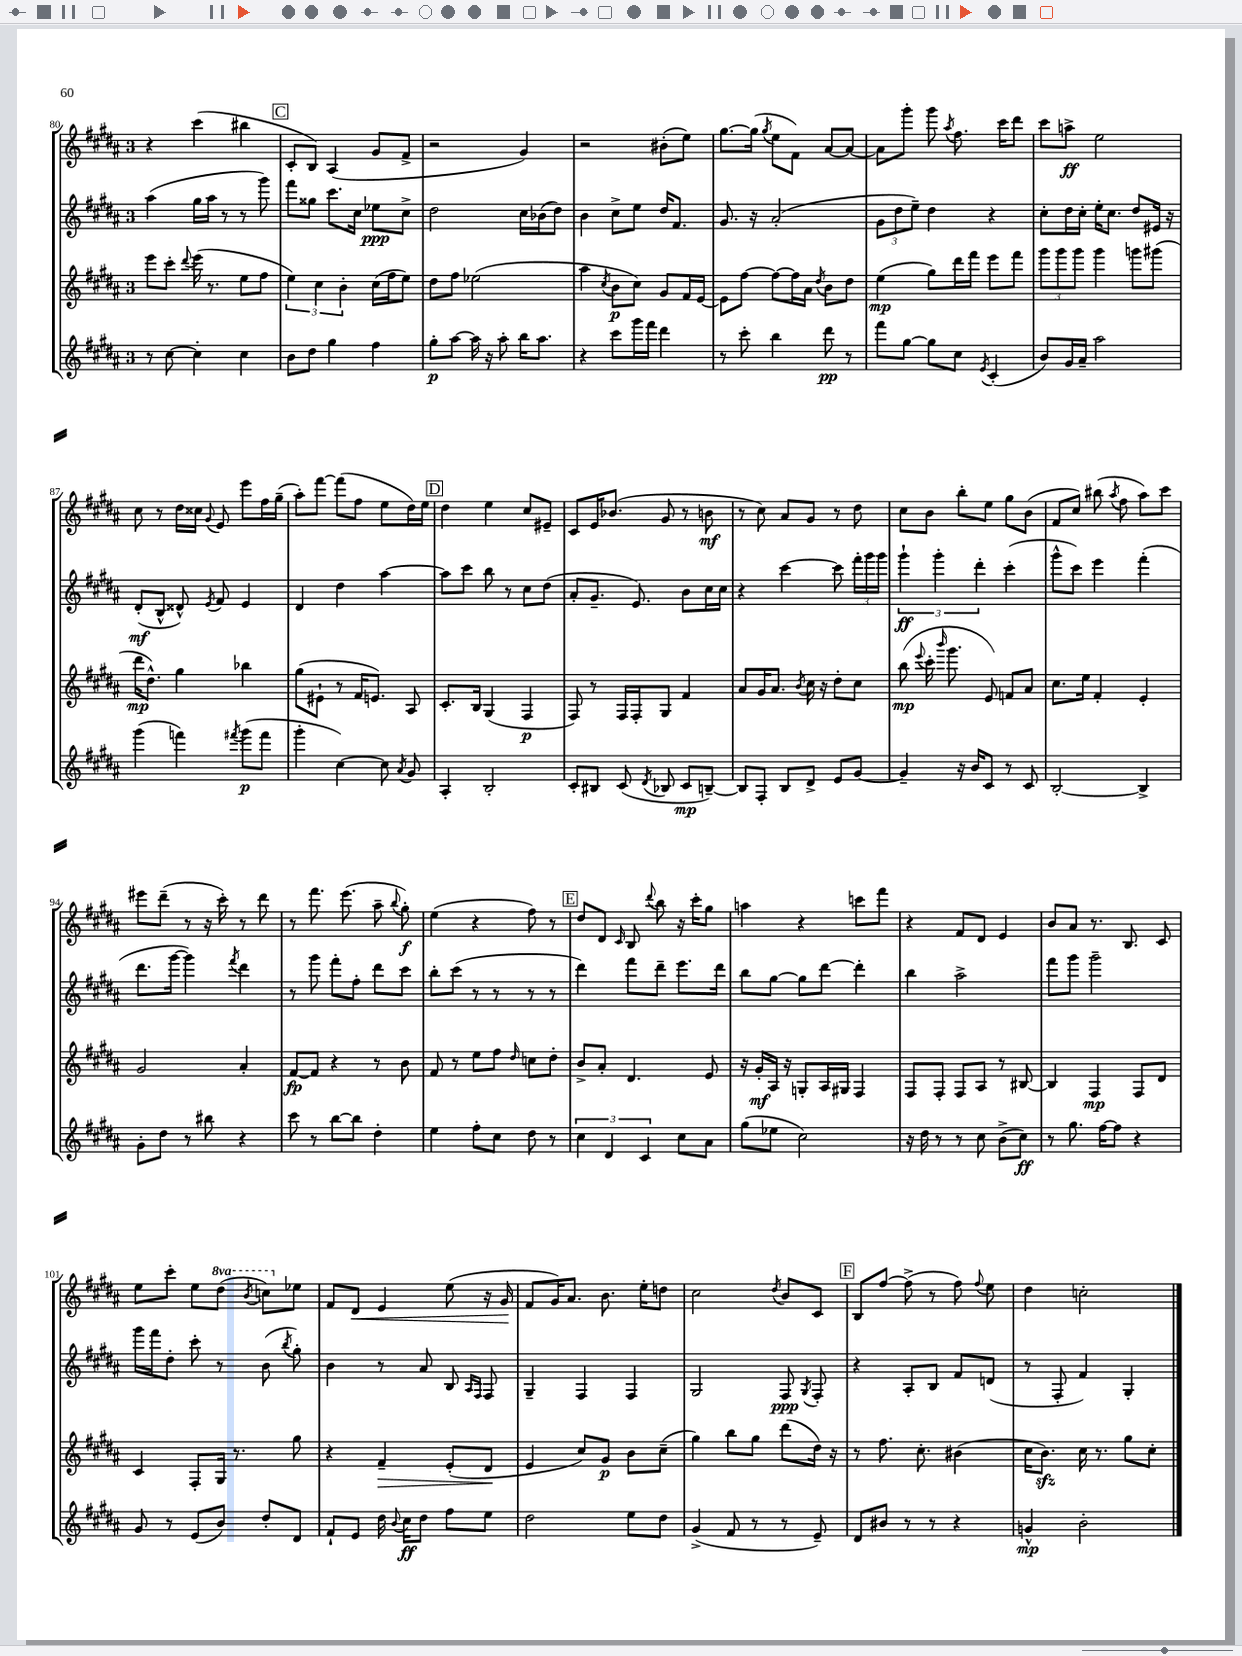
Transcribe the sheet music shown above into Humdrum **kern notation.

**kern	**kern	**kern	**kern
*staff4	*staff3	*staff2	*staff1
*clefG2	*clefG2	*clefG2	*clefG2
*k[f#c#g#d#a#]	*k[f#c#g#d#a#]	*k[f#c#g#d#a#]	*k[f#c#g#d#a#]
*M3/4	*M3/4	*M3/4	*M3/4
8r	8eee	(4aa#	4r
[8cc#	8ccc#'	.	.
.	8qqddd#	.	.
4cc#']	(16eee	16gg#	(4ccc#
.	8.r	16aa#	.
.	.	8r	.
4cc#	8ee	8r	4bb#
.	8ff#	8ggg#)	.
=	=	=	=
8b	6ee)	8fff#	8c#'
8dd#	.	8gg##	8B)
.	6cc#	.	.
4gg#	.	8.ccc#	(4A#
.	6b'	.	.
.	.	16cc#	.
4ff#	(16cc#	8ee-	8g#
.	16ff#	.	.
.	8ee)	8cc#^	8f#^
=	=	=	=
8gg#'	8dd#	2dd#	2r
[8aa#	8ff#	.	.
16aa#]	(2ee-	.	.
16r	.	.	.
8aa#'	.	.	.
16bb	.	16cc#	4g#)
8.aa#	.	(16b-	.
.	.	8dd#)	.
=	=	=	=
4r	4aa#	4b	2r
.	8qcc#	.	.
8ccc#	8b	8cc#^	.
16ggg#	8cc#)	8ee	.
16fff#	.	.	.
4ddd#	8g#	16dd#	(8b#'
.	.	8.f#	.
.	16f#	.	8ee)
.	[16e	.	.
=	=	=	=
8r	8e]	8.g#	[8.gg#
8ccc#'	[8ff#	.	.
.	.	16r	(16gg#]
.	.	.	8qgg#
4bb	8ff#_	(2a#'	8ee
.	16ff#]	.	8f#)
.	16a#	.	.
.	8qdd#	.	.
8ddd#	8b	.	[8a#
8r	8dd#	.	8a#_
=	=	=	=
8fff#	(4ee	12g#	8a#]
.	.	12dd#	.
[8gg#	.	.	8ggg#'
.	.	12ee~)	.
8gg#]	8gg#)	4dd#	8ggg#
.	.	.	8qaa#
8cc#	16ddd#	.	8.ff#
.	16fff#	.	.
8qe	.	.	.
(4c#'	8eee	4r	.
.	.	.	16ccc#
.	8fff#	.	8ddd#
=	=	=	=
8b)	12ggg#	8cc#'	8ccc#
.	12ggg#	.	.
16g#	.	16dd#	8aa^
.	12ggg#	.	.
16a#~	.	16cc#'	.
2aa#	4ggg#	16ee'	2ee
.	.	8.cc#	.
.	8ggg	8dd#	.
.	(8ggg#	16e#	.
.	.	16r	.
=	=	=	=
(4ggg#	16ddd#	(8d#'	8cc#
.	8.dd#^^)	.	.
.	.	8B^^	8r
4fff)	4gg#	8d##^^)	16dd#
.	.	.	16cc##
.	.	8qe	8qqg#
.	.	8f#	8e
8qfff#	.	.	.
(8ggg#	4bb-	4e	8eee
8fff#	.	.	16ff#
.	.	.	(16gg#~
=	=	=	=
4ggg#'	(8gg#	4d#	8aa#')
.	8e#`	.	[8fff#
[4cc#)	8r	4dd#	(8fff#]
.	16f#	.	8ff#
.	8.e)	.	.
8cc#]	.	[4aa#	8ee
8qa#	.	.	.
8g#	8A#	.	16dd#)
.	.	.	16ee
=	=	=	=
4A#'	8.c#'	8aa#]	4dd#
.	.	8ccc#	.
.	16B	.	.
2B'	(4G#	8bb	4ee
.	.	8r	.
.	4F#	8cc#	8cc#
.	.	(8dd#	8e#~
=	=	=	=
8c#'	8F#)	8a#'	8c#
8B#	8r	8.g#~	16e
.	.	.	(8.b-
(8c#	16F#	.	.
.	16F#'	8.e)	.
8qd#	.	.	.
8B-	8G#	.	8g#
8c#	4f#	8b	8r
[8B~)	.	16cc#	8b
.	.	16cc#	.
=	=	=	=
8B]	8a#	4r	8r
8F#'	16g#	.	8cc#)
.	8.a#	.	.
8B	.	[4ccc#	8a#
.	8qb	.	.
8d#^	16cc#	.	8g#
.	16r	.	.
8e	8dd#'	8ccc#]	8r
[8g#	8cc#	24fff#'	8dd#
.	.	24ggg#	.
.	.	24ggg#	.
=	=	=	=
4g#~]	(8bb	6ggg#`	8cc#
.	8qqeee	.	.
.	16ccc#'	.	8b
.	.	6ggg#'	.
.	16qqbbb	.	.
.	8.ggg#	.	.
16r	.	.	8bb'
16b	.	.	.
.	.	6ddd#'	.
8c#	8e)	.	8ee
8r	8f	(4ccc#'	8gg#
8c#	8a#	.	(8b
=	=	=	=
[2B'	8.cc#	8ggg#^^	8f#
.	.	8ccc#)	8cc#)
.	16ee	.	.
.	4f#'	4eee	(8bb#
.	.	.	8qaa#
.	.	.	8ff#
4B^]	4e'	(4fff#'	8aa#)
.	.	.	8ccc#
=	=	=	=
8g#'	2g#	8.ddd#	8eee#
8dd#	.	.	(8ddd#~
.	.	[16ggg#	.
8r	.	4ggg#])	8r
8bb#	.	.	16r
.	.	.	16ccc#')
.	.	8qfff#	.
4r	4a#'	4ddd#	8r
.	.	.	8ddd#
=	=	=	=
8ccc#	[8f#	8r	8r
8r	8f#]	8ggg#	8.fff#
[8bb	4r	8fff#'	.
.	.	.	(8.eee
8bb]	.	8ff#'	.
4dd#'	8r	8ddd#	8aa#~
.	.	.	8qqbb
.	8b	8ccc#	8gg#')
=	=	=	=
4ee	8f#	8bb'	(4ee
.	8r	(8ccc#	.
8ff#'	8ee	8r	4r
8cc#	8ff#	8r	.
.	16qqdd#	.	.
8dd#	8cc	8r	8ff#)
8r	8dd#'	8r	8r
=	=	=	=
6cc#	8b^	4ddd#)	8dd#
.	8a#'	.	8d#
6d#	.	.	.
.	.	.	16qqc#
.	4.d#	8fff#	8B
6c#	.	.	.
.	.	.	8qqddd#
.	.	8ddd#~	8bb
8cc#	.	8.eee	16r
.	.	.	16ccc#'
8a#	8e	.	8gg#
.	.	16ddd#	.
=	=	=	=
(8gg#	16r	8bb	4aa
.	16g#'	.	.
8ee-	16A#	[8gg#	.
.	16r	.	.
2cc#)	8G'	8gg#]	4r
.	16A#	[8ddd#	.
.	16G#	.	.
.	4F#	4ddd#']	8ccc
.	.	.	8fff#
=	=	=	=
16r	8F#	4bb	4r
16dd#	.	.	.
8r	8F#'	.	.
8r	8F#	2aa#^	8f#
8cc#	8A#	.	8d#
(8b^	8r	.	4e
8cc#)	[8B#	.	.
=	=	=	=
8r	4B#]	8fff#	8b
8.gg#	.	8ggg#	8a#
.	4F#	2ggg#~	8.r
[16ff#	.	.	.
8ff#]	.	.	.
.	.	.	8.B
4r	8F#	.	.
.	8d#	.	8c#
=	=	=	=
8g#	4c#	16ggg#	8ee
.	.	16fff#	.
8r	.	8dd#'	8ccc#'
(8e	8F#'	8ccc#'	8ee
8b)	16G#	8r	(8ddd#
.	8.r	.	.
.	.	.	8qbb
8dd#'	.	(8b	8ccc)
.	.	8qbb	.
8d#	8gg#	8gg#')	8ee-
=	=	=	=
8f#`	4r	4b	8f#
8e	.	.	8d#
16dd#	4f#~	8r	4e
8qqb	.	.	.
16cc#	.	.	.
8dd#	.	8a#	.
8ff#	(8e'	8B	(8ee
.	.	16qqA#	.
.	.	16qqF#	.
8ee	8d#	8F#	16r
.	.	.	16g#
=	=	=	=
2dd#	4e	4G#~	8f#
.	.	.	16g#)
.	.	.	8.a#
.	8cc#)	4F#	.
.	8g#	.	8.b
8ee	8b	4F#	.
.	.	.	16ee'
8dd#	(8cc#~	.	8dd
=	=	=	=
(4g#^	4gg#)	2G#	2cc#
8f#	8bb	.	.
8r	8gg#	.	.
.	.	.	8qdd#
8r	(8ddd#	8F#	8b
.	.	8qG#	.
8e~)	16dd#)	8F#'	8c#
.	16r	.	.
=	=	=	=
8d#	8r	4r	8B
8b#	8.ff#	.	[8ff#
8r	.	8A#'	(8ff#^]
.	8.cc#'	.	.
8r	.	8B	8r
4r	(4b#	8f#	8ff#)
.	.	.	8qqff#
.	.	(8d	8ee
=	=	=	=
4g^^	16cc#	8r	4dd#
.	8.b)	.	.
.	.	8F#'	.
2b'	16cc#	4f#)	2cc'
.	8.r	.	.
.	8gg#	4G#'	.
.	8cc#'	.	.
==	==	==	==
*-	*-	*-	*-
